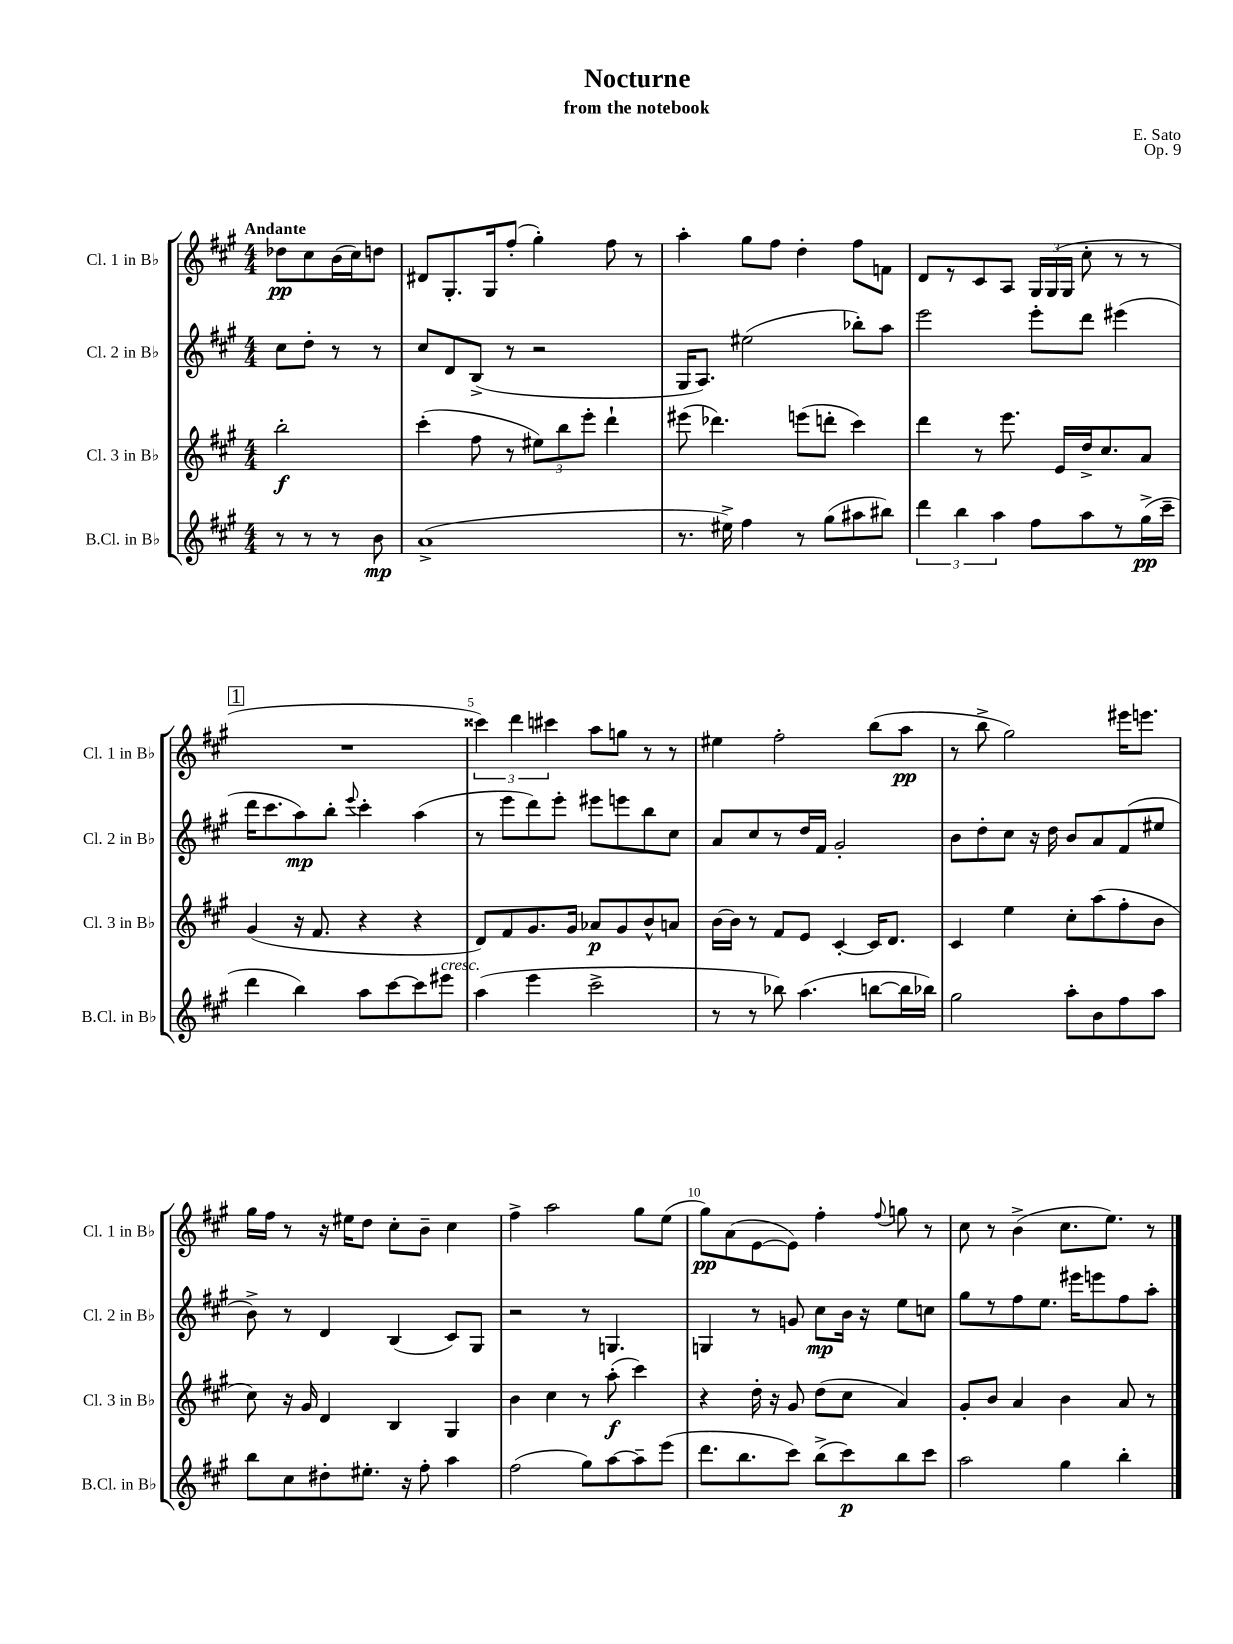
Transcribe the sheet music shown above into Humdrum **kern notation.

**kern	**kern	**kern	**kern
*staff4	*staff3	*staff2	*staff1
*clefG2	*clefG2	*clefG2	*clefG2
*k[f#c#g#]	*k[f#c#g#]	*k[f#c#g#]	*k[f#c#g#]
*M4/4	*M4/4	*M4/4	*M4/4
8r	2bb'\	8cc#\L	8dd-\L
8r	.	8dd'\J	8cc#\
8r	.	8r	(16b\L
.	.	.	16cc#\J)
8b\	.	8r	8dd\J
=	=	=	=
(1a^	(4ccc#'\	8cc#/L	8d#/L
.	.	8d/	8.G#'/
.	8ff#\	(8B^/J	.
.	.	.	16G#/k
.	8r	8r	(8ff#'/J
.	12ee#\L)	2r	4gg#'\)
.	12bb\	.	.
.	12eee'\J	.	.
.	4ddd`\	.	8ff#\
.	.	.	8r
=	=	=	=
8.r	(8eee#\	16G#/LK	4aa'\
.	.	8.A/J)	.
.	4.ddd-\)	.	.
16ee#^\)	.	.	.
4ff#\	.	(2ee#\	8gg#\L
.	.	.	8ff#\J
8r	(8eee\L	.	4dd'\
(8gg#\L	8ddd'\J	.	.
8aa#\	4ccc#\)	8bb-'\L)	8ff#\L
8bb#\J)	.	8aa\J	8f\J
=	=	=	=
6ddd\	4ddd\	2eee\	8d/L
.	.	.	8r
6bb\	.	.	.
.	8r	.	8c#/
6aa\	.	.	.
.	8.eee\	.	8A/J
8ff#\L	.	8eee'\L	24G#/LL
.	.	.	(24G#/
.	16e/LL	.	.
.	.	.	24G#/JJ
8aa\	16dd^/J	8ddd\J	8cc#'\
.	8.cc#/	.	.
8r	.	(4eee#\	8r
(16gg#^\L	8a/J	.	8r
16ccc#~\JJ	.	.	.
=	=	=	=
4ddd\	(4g#/	16ddd\LK	1r
.	.	8.ccc#\	.
4bb\)	16r	8aa\)	.
.	8.f#/	.	.
.	.	8bb'\J	.
.	.	8qqeee/	.
8aa\L	4r	4ccc#'\	.
[8ccc#\	.	.	.
8ccc#\]	4r	(4aa\	.
8eee#\J	.	.	.
=	=	=	=
(4aa\	8d/L)	8r	6ccc##\)
.	8f#/	8eee\L	.
.	.	.	6ddd\
4eee\	8.g#/	8ddd\)	.
.	.	.	6ccc#\
.	.	8eee'\J	.
.	16g#/Jk	.	.
2ccc#^\	8a-/L	8eee#\L	8aa\L
.	8g#/	8eee\	8gg\J
.	8b^^/	8bb\	8r
.	8a/J	8cc#\J	8r
=	=	=	=
8r	[16b\LL	8a/L	4ee#\
.	16b\]JJ	.	.
8r	8r	8cc#/	.
8bb-\)	8f#/L	8r	2ff#'\
(4.aa\	8e/J	16dd/L	.
.	.	16f#/JJ	.
.	[4c#'/	2g#'/	.
[8bb\L	16c#/]LK	.	(8bb\L
.	8.d/J	.	.
16bb\]L	.	.	8aa\J
16bb-\JJ)	.	.	.
=	=	=	=
2gg#\	4c#/	8b\L	8r
.	.	8dd'\	8bb^\
.	4ee\	8cc#\J	2gg#\)
.	.	16r	.
.	.	16dd\	.
8aa'\L	8cc#'\L	8b/L	.
8b\	(8aa\	8a/	.
8ff#\	8ff#'\	(8f#/	16eee#\LK
.	.	.	8.eee\J
8aa\J	8b\J	8ee#/J	.
=	=	=	=
8bb\L	8cc#\)	8b^\)	16gg#\LL
.	.	.	16ff#\JJ
8cc#\	16r	8r	8r
.	16g#/	.	.
8dd#'\	4d/	4d/	16r
.	.	.	16ee#\LK
8.ee#'\J	.	.	8dd\J
.	4B/	(4B/	8cc#'\L
16r	.	.	.
8ff#'\	.	.	8b~\J
4aa\	4G#/	8c#/L)	4cc#\
.	.	8G#/J	.
=	=	=	=
(2ff#\	4b\	2r	4ff#^\
.	4cc#\	.	2aa\
8gg#\L)	8r	8r	.
[8aa\	(8aa'\	4.G/	.
8aa~\]	4ccc#\)	.	8gg#\L
(8eee\J	.	.	(8ee\J
=	=	=	=
8.ddd\L	4r	4G/	8gg#\L)
.	.	.	(8a\
8.bb\	.	.	.
.	16dd'\	8r	[8e\
.	16r	.	.
8ccc#\J)	8g#/	8g/	8e\]J)
(8bb^\L	(8dd\L	8cc#\L	4ff#'\
8ccc#\)	8cc#\J	16b\Jk	.
.	.	16r	.
.	.	.	8qqff#/
8bb\	4a/)	8ee\L	8gg\
8ccc#\J	.	8cc\J	8r
=	=	=	=
2aa\	8g#'/L	8gg#\L	8cc#\
.	8b/J	8r	8r
.	4a/	8ff#\	(4b^\
.	.	8.ee\J	.
4gg#\	4b\	.	8.cc#\L
.	.	16eee#\LK	.
.	.	8eee\	.
.	.	.	8.ee\J)
4bb'\	8a/	8ff#\	.
.	8r	8aa'\J	8r
==	==	==	==
*-	*-	*-	*-
